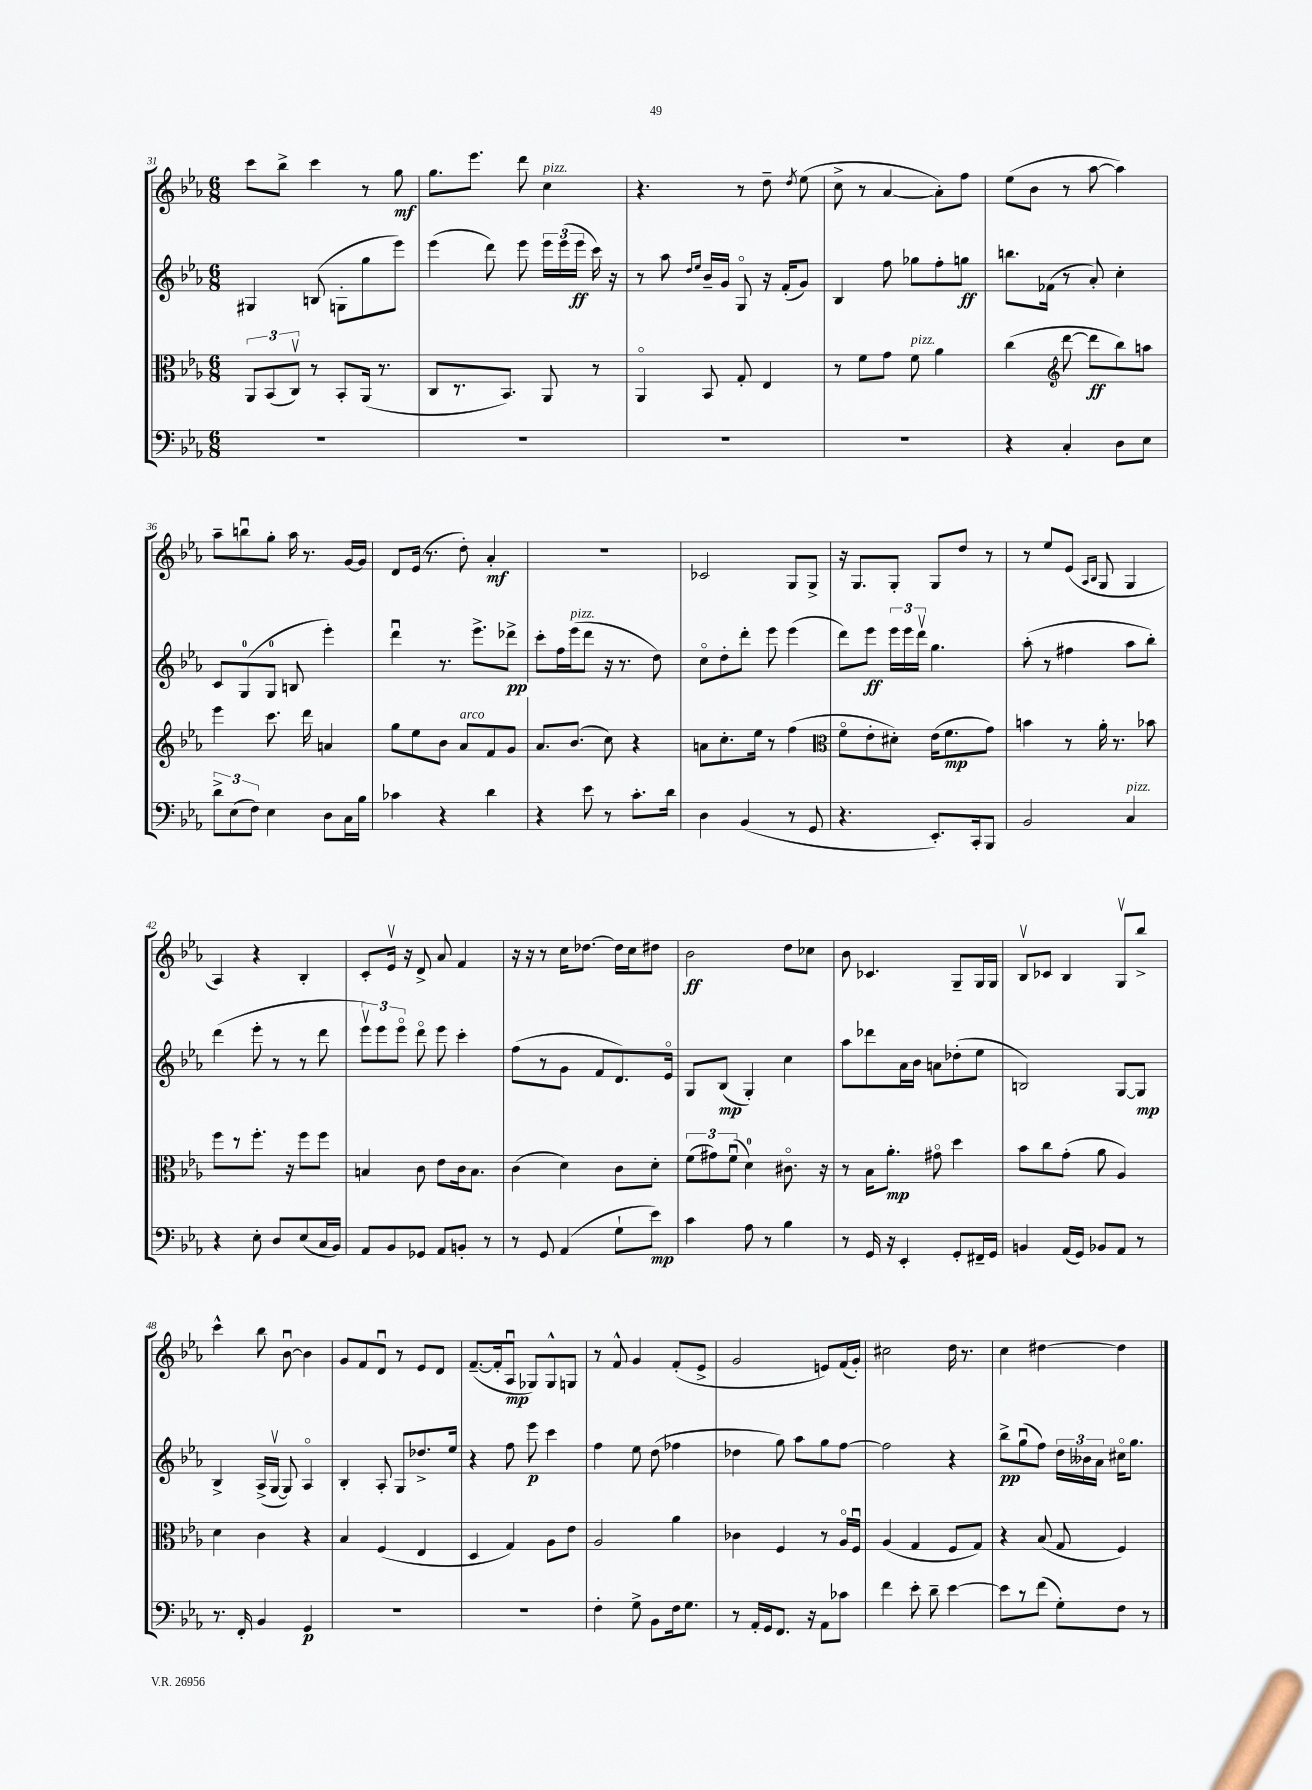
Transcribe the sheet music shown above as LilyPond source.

<<
\new StaffGroup <<
\new Staff = "s0" {
    \clef treble \key ees \major \numericTimeSignature \time 6/8
    \autoBeamOff c'''8[ bes''8]-> c'''4 r8 g''8\mf |
    g''8.[ ees'''8.] d'''8 c''4^\markup { \italic "pizz." } |
    r4. r8 d''8-- \acciaccatura { d''8 } ees''8( |
    c''8-> r8 aes'4~ aes'8[-.) f''8] |
    ees''8[( bes'8] r8 aes''8~ aes''4) |
    aes''8[-- b''8\downbow g''8]-. aes''16 r8. g'16[~ g'16] |
    d'8[ ees'16]( r8. d''8-.) aes'4-.\mf |
    R2. |
    ces'2 g8[ g8]-> |
    r16 g8.[ g8]-. g8[ d''8] r8 |
    r8 ees''8[ ees'8]( \grace { aes16[ bes16] } g8 g4 |
    aes4) r4 bes4-. |
    c'8[-. ees'16]\upbow r16 d'8-> aes'8 f'4 |
    r16 r16 r8 c''16[ des''8.]~ des''16[ c''16 dis''8] |
    bes'2\ff d''8[ ces''8] |
    bes'8 ces'4. g8[-- g16 g16] |
    bes8[\upbow ces'8] bes4 g8[\upbow bes''8]-> |
    c'''4-^ bes''8 bes'8~\downbow bes'4 |
    g'8[ f'8 d'8]\downbow r8 ees'8[ d'8] |
    f'8.[~--( f'16-. aes8]\downbow\mp ges8[) ges8-^ g8] |
    r8 f'8-^ g'4 f'8[-.( ees'8]-> |
    g'2 e'8[) f'16( g'16]-.) |
    cis''2 d''16 r8. |
    c''4 dis''4~ dis''4 \bar "|." |
}
\new Staff = "s1" {
    \clef treble \key ees \major \numericTimeSignature \time 6/8
    \autoBeamOff gis4 b8( g8[-. g''8 ees'''8]) |
    ees'''4( d'''8) ees'''8 \tuplet 3/2 { ees'''16[ ees'''16( ees'''16]\ff } c'''16) r16 |
    r8 aes''8 \grace { d''16[ ees''16] } bes'16[-- g'16] g8\flageolet r16 f'16[-.( g'8]) |
    bes4 f''8 ges''8[ f''8-. g''8]\ff |
    b''8.[ fes'16]( r8 aes'8-.) c''4-. |
    c'8[ g8-0( g8]-0 b8 ees'''4-.) |
    d'''4\downbow r8. ees'''8.[-> des'''8]->\pp |
    c'''8[-. f''16 ees'''16^\markup { \italic "pizz." }( d'''8] r16 r8. d''8) |
    c''8[\flageolet d''8-. d'''8]-. ees'''8 ees'''4( |
    d'''8[) ees'''8]\ff \tuplet 3/2 { ees'''16[ ees'''16 d'''16]\upbow } g''4. |
    aes''8-.( r8 fis''4 aes''8[ bes''8]-.) |
    d'''4( ees'''8-. r8 r8 d'''8 |
    \tuplet 3/2 { ees'''8[\upbow) ees'''8 ees'''8]\flageolet } d'''8\flageolet ees'''8 c'''4-. |
    f''8[( r8 g'8] f'8[ d'8.) ees'16]\flageolet |
    g8[ bes8]\mp( g4-.) c''4 |
    aes''8[ des'''8 aes'16 bes'16] a'8[ des''8-.( ees''8] |
    b2) g8[~ g8]\mp |
    bes4-> aes16[->( g16]~\upbow g8) aes4\flageolet |
    bes4-. aes8-. g8[ des''8.-> ees''16] |
    r4 f''8 ees'''8\p c'''4 |
    f''4 ees''8 d''8( fes''4 |
    des''4 g''8) aes''8[ g''8 f''8]~ |
    f''2 r4 |
    bes''8[->\pp g''8\downbow( f''8]) \tuplet 3/2 { d''16[ beses'16 aes'16] } cis''16[\flageolet g''8.] \bar "|." |
}
\new Staff = "s2" {
    \clef alto \key ees \major \numericTimeSignature \time 6/8
    \autoBeamOff \tuplet 3/2 { aes,8[ bes,8( c8]\upbow) } r8 bes,8[-. aes,16]( r8. |
    c8[ r8. bes,8.]) aes,8 r8 |
    aes,4\flageolet bes,8 g8-. ees4 |
    r8 f'8[ g'8] f'8^\markup { \italic "pizz." } aes'4 |
    c''4( \clef treble d'''8~ d'''8[\ff bes''8) a''8] |
    ees'''4 c'''8. d'''16 a'4 |
    g''8[ ees''8 bes'8] aes'8[^\markup { \italic "arco" } f'8 g'8] |
    aes'8.[ bes'8.]( c''8) r4 |
    a'8[ c''8.-. ees''16] r8 f''4( |
    \clef alto f'8[\flageolet ees'8-. dis'8]-.) ees'16[( f'8.\mp g'8]) |
    b'4 r8 aes'16-. r8. bes'8 |
    f''8[ r8 f''8.]-. r16 f''8[ f''8] |
    b4 c'8 ees'8[ c'16 b8.] |
    c'4( d'4) c'8[ d'8]-. |
    \tuplet 3/2 { f'8[( gis'8) f'8]\downbow( } d'4-0) cis'8.\flageolet r16 |
    r8 bes16[ aes'8.]-.\mp gis'8\flageolet d''4 |
    bes'8[ c''8 g'8]-.( aes'8 aes4) |
    d'4 c'4 r4 |
    bes4 f4( ees4 |
    d4 g4) aes8[ ees'8] |
    aes2 aes'4 |
    ces'4 f4 r8 aes16[\flageolet f16]\downbow |
    aes4( g4 f8[ g8]) |
    r4 bes8( g8 f4) \bar "|." |
}
\new Staff = "s3" {
    \clef bass \key ees \major \numericTimeSignature \time 6/8
    \autoBeamOff R2. |
    R2. |
    R2. |
    R2. |
    r4 c4-. d8[ ees8] |
    \tuplet 3/2 { d'8[-> ees8( f8]) } ees4 d8[ c16 bes16] |
    ces'4 r4 d'4 |
    r4 ees'8 r8 c'8.[-. d'16] |
    d4 bes,4( r8 g,8 |
    r4. ees,8.[-.) c,16-. bes,,8] |
    bes,2 c4^\markup { \italic "pizz." } |
    r4 ees8-. d8[ ees8( c16 bes,16]) |
    aes,8[ bes,8 ges,8] aes,8[ b,8]-. r8 |
    r8 g,8 aes,4( g8[-! ees'8]\mp) |
    c'4 aes8 r8 bes4 |
    r8 g,16 r16 ees,4-. g,8[-. fis,16-- g,16] |
    b,4 aes,16[( g,16]) bes,8[ aes,8] r8 |
    r8. f,16-. bes,4 g,4\p |
    R2. |
    R2. |
    f4-. g8-> bes,8[ f16 g8.] |
    r8 aes,16[-. g,16 f,8.] r16 aes,8[ ces'8] |
    f'4 ees'8-. d'8-- ees'4~ |
    ees'8[ r8 f'8]( g8[-.) f8] r8 \bar "|." |
}
>>
>>
\layout { \context { \Score currentBarNumber = #31 } }
